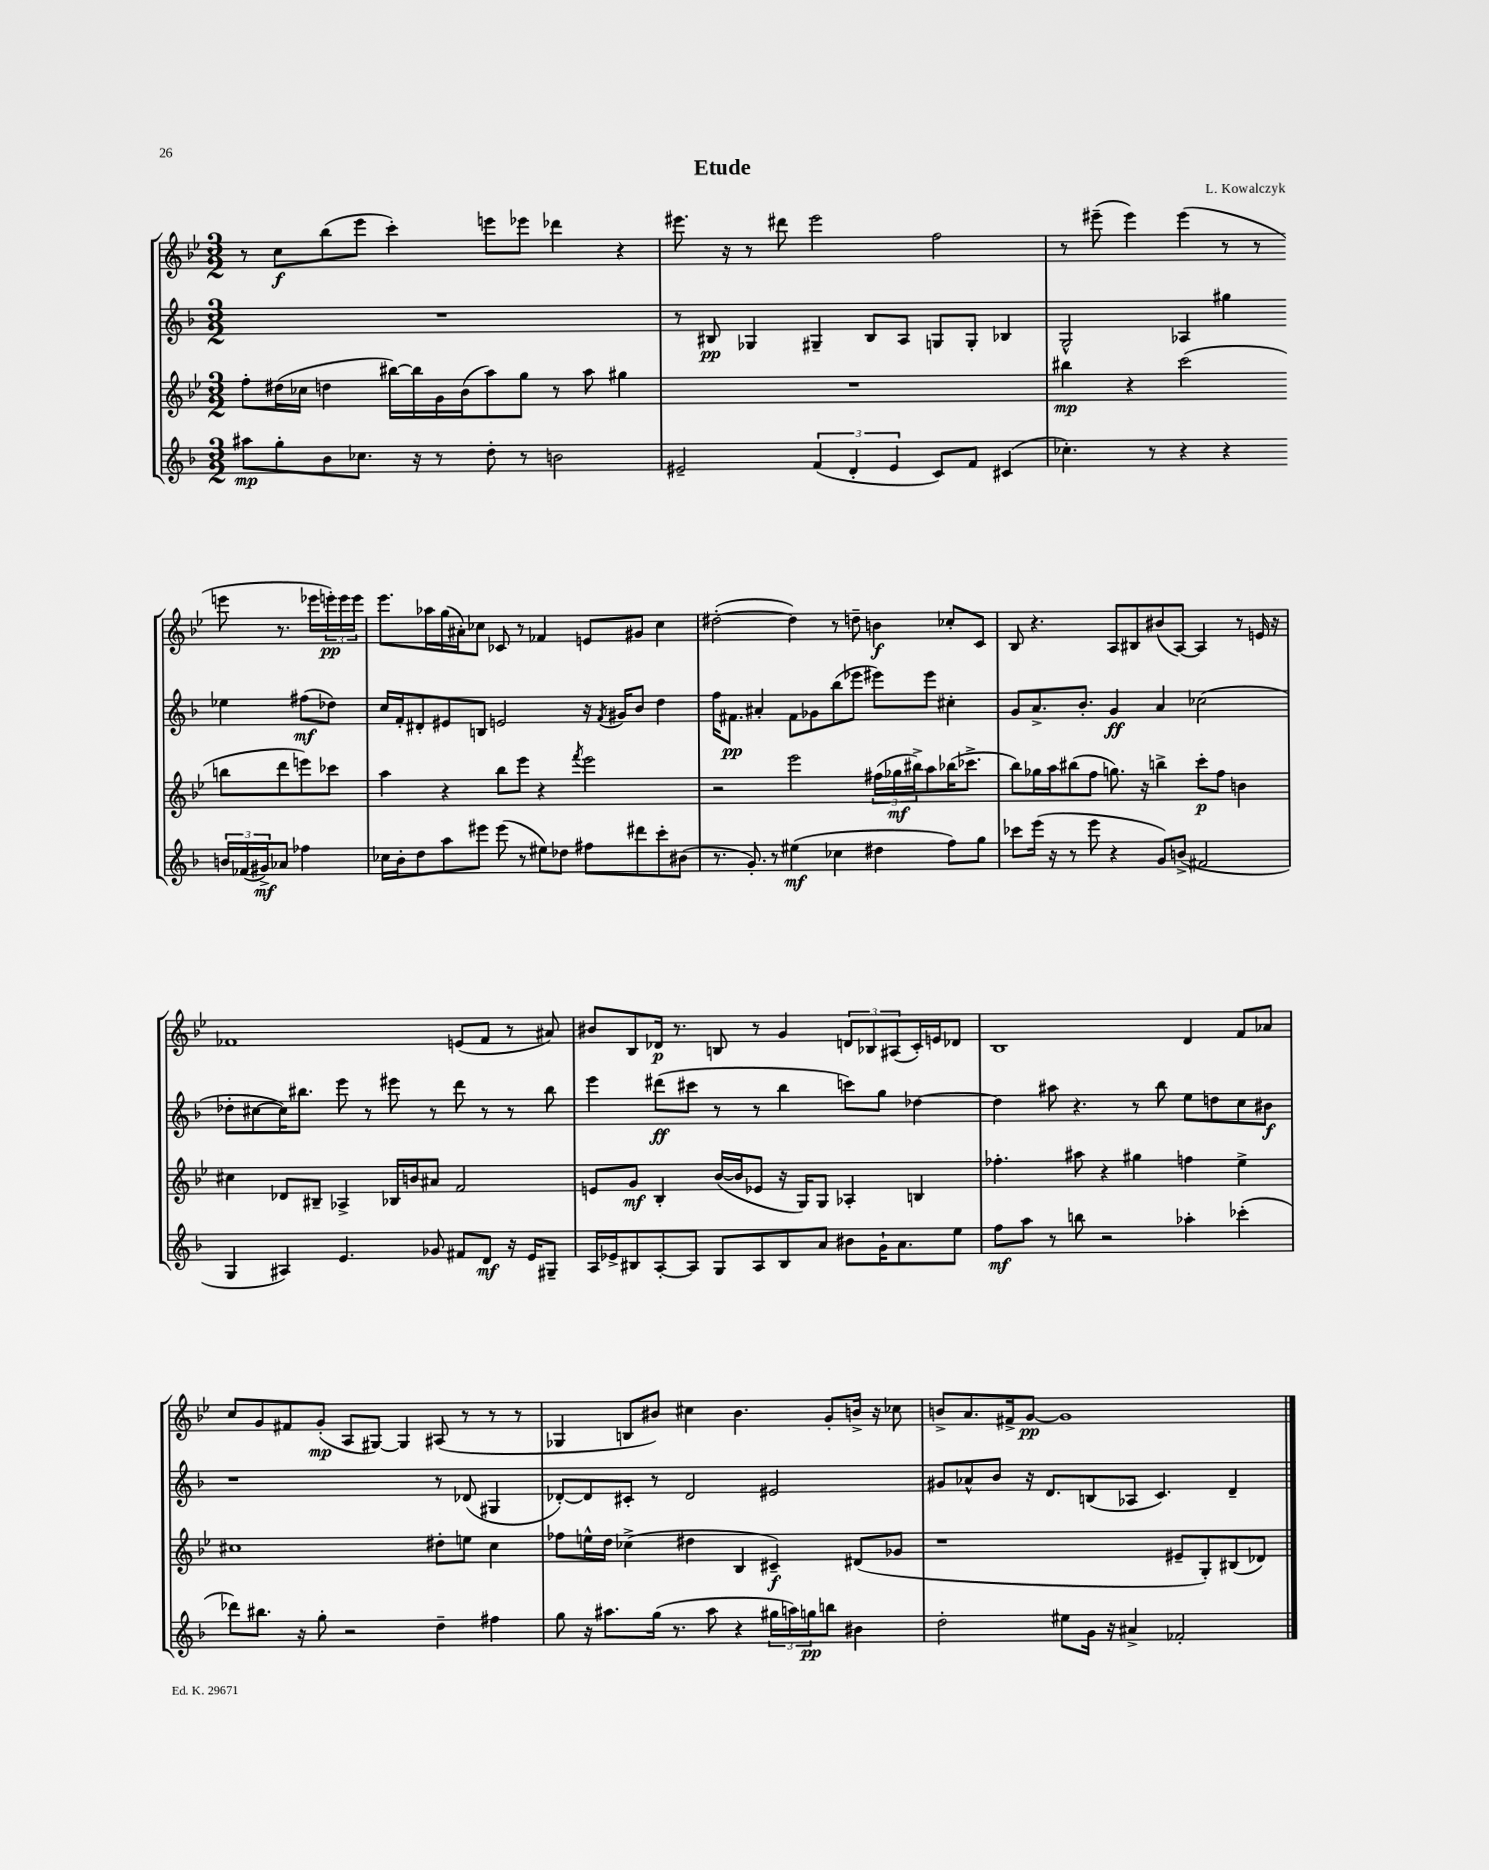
\header { title = "Etude" composer = "L. Kowalczyk" }
<<
\new StaffGroup <<
\new Staff = "s0" {
    \clef treble \key bes \major \numericTimeSignature \time 3/2
    r8 c''8\f bes''8( ees'''8 c'''4-.) e'''8 ees'''8 des'''4 r4 |
    eis'''8. r16 r8 dis'''8 eis'''2 f''2 |
    r8 eis'''8--( eis'''4) eis'''4( r8 r8 e'''8 r8. ees'''16 \tuplet 3/2 { e'''16-.\pp) e'''16 e'''16 } |
    ees'''8. aes''16 g''16( ais'16-.) ces''8 ces'8 r8 fes'4 e'8 gis'8 ces''4 |
    dis''2~-.( dis''4) r8 d''8-- b'4\f ces''8-. c'8 |
    bes8 r4. a8 bis8 bis'8( a8~) a4 r8 e'16 r16 |
    fes'1 e'8( fes'8 r8 ais'8) |
    bis'8 bes8 des'16\p r8. b8 r8 g'4 \tuplet 3/2 { d'8 bes8 ais8( } c'16-.) e'16 des'8 |
    bes1 d'4 f'8 aes'8 |
    c''8 g'8 fis'8 g'8-.\mp( a8 gis8~) gis4 ais8( r8 r8 r8 |
    ges4 b8 bis'8) cis''4 bis'4. g'8-. b'16-> r16 ces''8 |
    b'8-> a'8. fis'16-> g'8~\pp g'1 \bar "|." |
}
\new Staff = "s1" {
    \clef treble \key f \major \numericTimeSignature \time 3/2
    R1. |
    r8 bis8\pp ges4 gis4-- bis8 a8 g8 g8-. bes4 |
    g2-^ aes4 gis''4 ees''4 fis''8\mf( des''8) |
    c''16 f'16-. dis'8-. eis'8 b8 e'2 r16 \acciaccatura { f'8 } gis'16 bes'8 d''4 |
    f''16 fis'8.\pp ais'4-. fis'8 ges'8 bes''8( ees'''8 eis'''8) eis'''8 cis''4-. |
    g'8 a'8.-> bes'8.-. g'4\ff a'4 ces''2( |
    des''8-. cis''8~ cis''16) bis''8. e'''8 r8 eis'''8 r8 d'''8 r8 r8 bis''8 |
    e'''4 dis'''8\ff( cis'''8 r8 r8 bes''4 c'''8) g''8 des''4~ |
    des''4 ais''8 r4. r8 bes''8 e''8 d''8 c''8 bis'8\f |
    r1 r8 des'8( gis4 |
    des'8~-.) des'8 cis'8-. r8 des'2 eis'2 |
    gis'8 aes'8-^ bes'8 r16 d'8. b8( aes8 c'4.) d'4-- \bar "|." |
}
\new Staff = "s2" {
    \clef treble \key bes \major \numericTimeSignature \time 3/2
    f''8-. dis''16( ces''16 d''4 bis''16~) bis''16 g'16 bes'16( a''8) g''8 r8 a''8 gis''4 |
    R1. |
    bis''4\mp r4 c'''2( b''8 d'''8 e'''8) ces'''8 |
    a''4 r4 bes''8 ees'''8 r4 \acciaccatura { f'''8 } ees'''2 |
    r2 ees'''2 \tuplet 3/2 { fis''16( ges''16\mf bis''16->) } a''8 bes''16( ces'''8.-> |
    bes''8) ges''16 a''16 bis''8( f''8 g''8.) r16 b''4-> c'''8-.\p f''8 b'4 |
    cis''4 des'8 bis8-- aes4-> bes16 b'16 ais'8 f'2 |
    e'8 g'8\mf bes4-. bes'16~( bes'16 ees'8 r16 g16) g8 aes4-. b4 |
    fes''4.-. ais''8 r4 gis''4 f''4 ees''4-> |
    cis''1 dis''8-. e''8 cis''4 |
    fes''8 e''16-^ d''16 ces''4->( dis''4 bes4 cis'4--\f) dis'8( ges'8 |
    r1 eis'8-- g8-.) bis8( des'8) \bar "|." |
}
\new Staff = "s3" {
    \clef treble \key f \major \numericTimeSignature \time 3/2
    ais''8\mp g''8-. bes'8 ces''8. r16 r8 d''8-. r8 b'2 |
    eis'2-- \tuplet 3/2 { f'4( d'4-. eis'4 } c'8) f'8 cis'4( |
    ces''4.-.) r8 r4 r4 \tuplet 3/2 { b'16 fes'16( gis'16->\mf) } aes'8 fes''4 |
    ces''16 bes'16-. d''8 a''8 eis'''8 eis'''8( r8 eis''8) des''8 fis''8 dis'''8 c'''8-. bis'8( |
    r8. g'8.-.) r8 eis''4\mf( ces''4 dis''4 f''8) g''8 |
    ces'''8 e'''16( r16 r8 e'''8 r4 g'8) b'8->( fis'2 |
    g4 ais4) e'4. ges'8 fis'8 d'8\mf r16 e'16 gis8-- |
    a16 ees'16-> bis8 a8~-. a8 g8 a8 bis8 a'8 bis'8 g'16-! a'8. e''8 |
    f''8\mf a''8 r8 b''8 r2 aes''4-. ces'''4-.( |
    des'''8) bis''8. r16 g''8-. r2 d''4-- fis''4 |
    g''8 r16 ais''8. g''16( r8. ais''8 r4 \tuplet 3/2 { gis''16 a''16) g''16\pp } b''8 bis'4 |
    d''2-. eis''8 g'16 r16 ais'4-> fes'2-. \bar "|." |
}
>>
>>
\layout { \context { \Score \remove "Bar_number_engraver" } }
